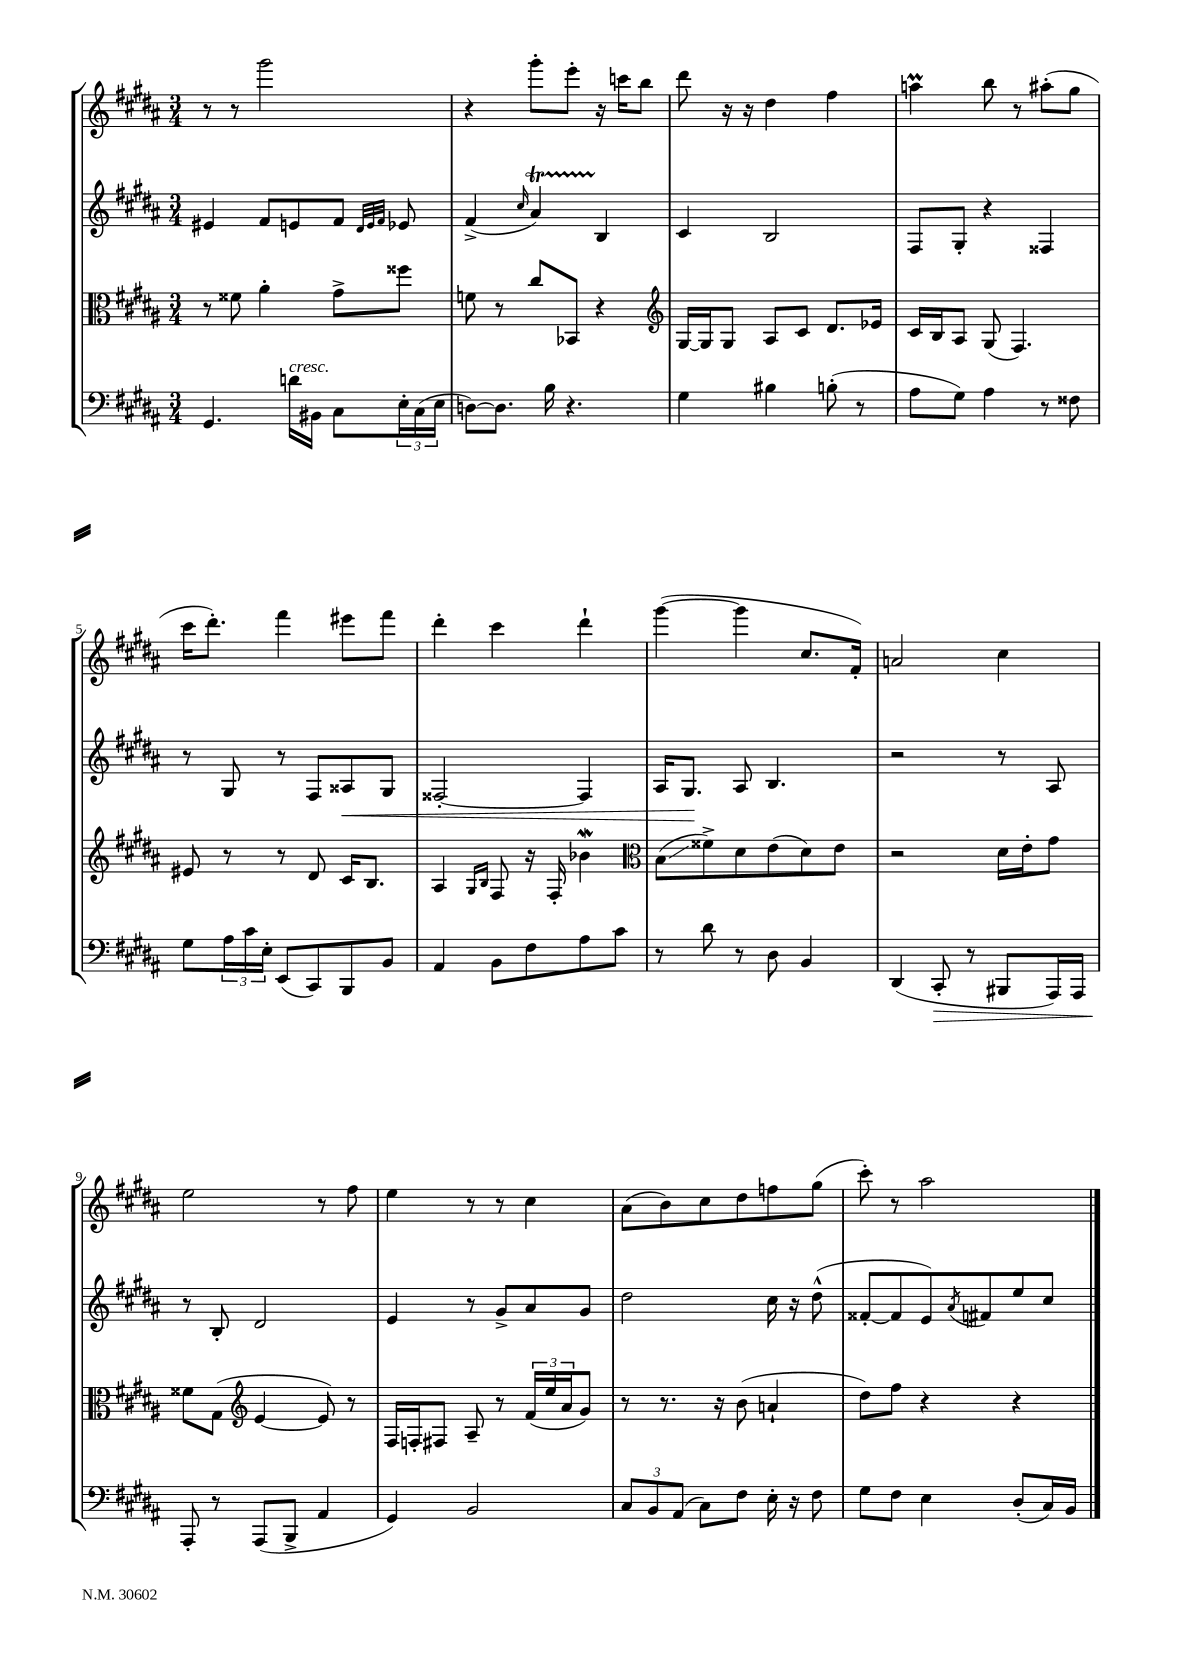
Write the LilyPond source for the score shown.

<<
\new StaffGroup <<
\new Staff = "s0" {
    \clef treble \key b \major \numericTimeSignature \time 3/4
    r8 r8 gis'''2 |
    r4 gis'''8-. e'''8-. r16 c'''16 b''8 |
    dis'''8 r16 r16 dis''4 fis''4 |
    a''4\prall b''8 r8 ais''8-.( gis''8 |
    cis'''16 dis'''8.-.) fis'''4 eis'''8 fis'''8 |
    dis'''4-. cis'''4 dis'''4-! |
    gis'''4~( gis'''4 cis''8. fis'16-.) |
    a'2 cis''4 |
    e''2 r8 fis''8 |
    e''4 r8 r8 cis''4 |
    ais'8( b'8) cis''8 dis''8 f''8 gis''8( |
    cis'''8-.) r8 ais''2 \bar "|." |
}
\new Staff = "s1" {
    \clef treble \key b \major \numericTimeSignature \time 3/4
    eis'4 fis'8 e'8 fis'8 \grace { dis'32 e'32 fis'32 } ees'8 |
    fis'4->( \grace { cis''16 } ais'4\startTrillSpan) b4\stopTrillSpan |
    cis'4 b2 |
    fis8 gis8-. r4 fisis4 |
    r8 gis8 r8 fis8 aisis8\< gis8 |
    fisis2~-. fisis4 |
    ais16 gis8.\! ais8 b4. |
    r2 r8 ais8 |
    r8 b8-. dis'2 |
    e'4 r8 gis'8-> ais'8 gis'8 |
    dis''2 cis''16 r16 dis''8-^( |
    fisis'8~-. fisis'8 e'8) \acciaccatura { ais'8 } fis'8 e''8 cis''8 \bar "|." |
}
\new Staff = "s2" {
    \clef alto \key b \major \numericTimeSignature \time 3/4
    r8 fisis'8 ais'4-. gis'8-> fisis''8 |
    f'8 r8 cis''8 bes,8 r4 |
    \clef treble gis16~ gis16 gis8 ais8 cis'8 dis'8. ees'16 |
    cis'16 b16 ais8 gis8( fis4.) |
    eis'8 r8 r8 dis'8 cis'16 b8. |
    ais4 \grace { gis16 b16 } fis8 r16 fis16-. bes'4\mordent |
    \clef alto b8\glissando( fisis'8->) dis'8 e'8( dis'8) e'8 |
    r2 dis'16 e'16-. gis'8 |
    fisis'8 gis8( \clef treble e'4~ e'8) r8 |
    fis16 f16-. fis8 ais8-- r8 \tuplet 3/2 { fis'16( e''16 ais'16 } gis'8) |
    r8 r8. r16 b'8( a'4-! |
    dis''8) fis''8 r4 r4 \bar "|." |
}
\new Staff = "s3" {
    \clef bass \key b \major \numericTimeSignature \time 3/4
    gis,4. d'16^\markup { \italic "cresc." } bis,16 cis8 \tuplet 3/2 { e16-. cis16( e16 } |
    d8~) d8. b16 r4. |
    gis4 bis4 b8-.( r8 |
    ais8 gis8) ais4 r8 fisis8 |
    gis8 \tuplet 3/2 { ais16 cis'16 e16-. } e,8( cis,8) b,,8 b,8 |
    ais,4 b,8 fis8 ais8 cis'8 |
    r8 dis'8 r8 dis8 b,4 |
    dis,4( cis,8-.\> r8 bis,,8 ais,,16) ais,,16 |
    ais,,8-.\! r8 ais,,8( b,,8-> ais,4 |
    gis,4) b,2 |
    \tuplet 3/2 { cis8 b,8 ais,8( } cis8) fis8 e16-. r16 fis8 |
    gis8 fis8 e4 dis8-.( cis16) b,16 \bar "|." |
}
>>
>>
